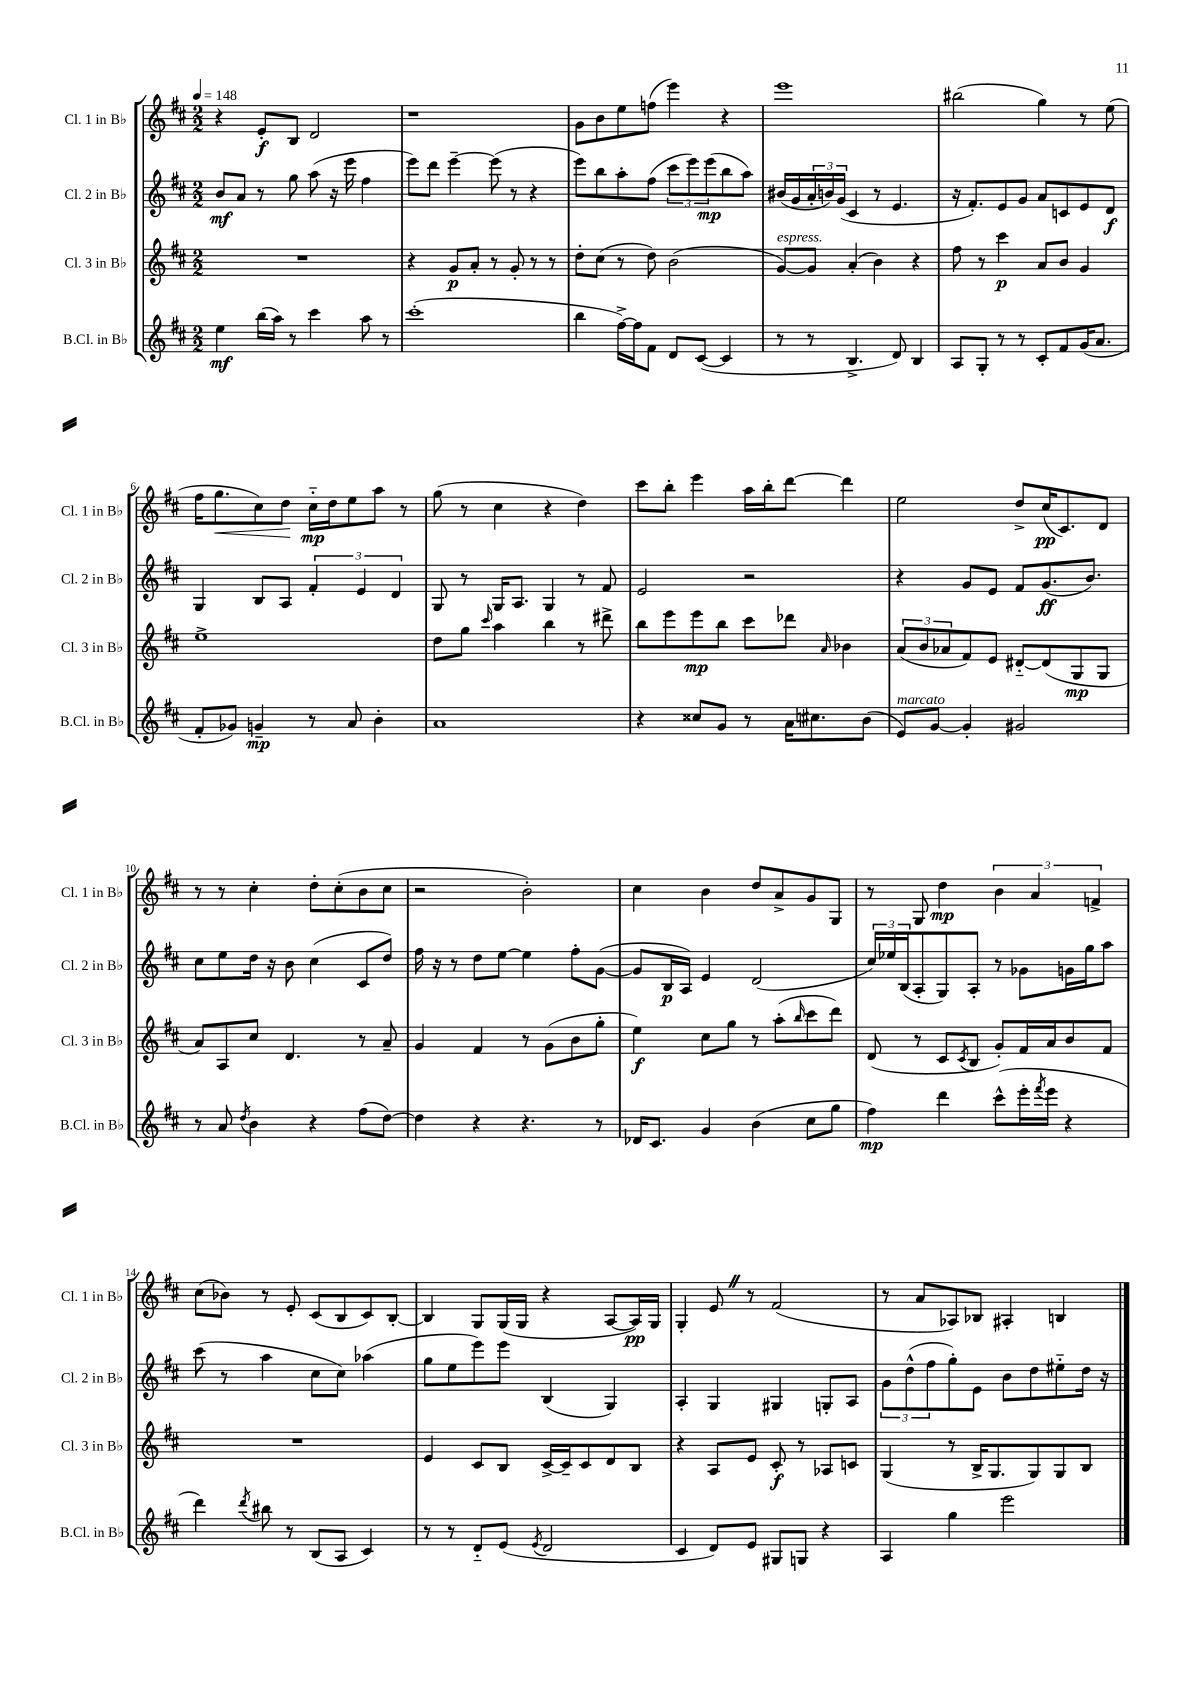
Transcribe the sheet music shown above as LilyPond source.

<<
\new StaffGroup <<
\new Staff = "s0" \with { instrumentName = "Cl. 1 in Bb" shortInstrumentName = "Cl. 1 in Bb" } {
    \clef treble \key d \major \numericTimeSignature \time 2/2 \tempo 4 = 148
    r4 e'8-.\f b8 d'2 |
    r1 |
    g'8 b'8 e''8 f''8( e'''4) r4 |
    e'''1 |
    bis''2( g''4) r8 e''8( |
    fis''16 g''8.\< cis''8) d''8\! cis''16-_\mp d''16 e''8 a''8 r8 |
    g''8( r8 cis''4 r4 d''4) |
    cis'''8 b''8-. e'''4 a''16 b''16-. d'''8~ d'''4 |
    e''2 d''8-> cis''16\pp( cis'8.) d'8 |
    r8 r8 cis''4-. d''8-. cis''8-.( b'8 cis''8 |
    r2 b'2-.) |
    cis''4 b'4 d''8 a'8-> g'8 g8 |
    r8 g8 d''4\mp \tuplet 3/2 { b'4 a'4 f'4-> } |
    cis''8( bes'8) r8 e'8-. cis'8( b8 cis'8) b8~-. |
    b4 g8 g16( g16 r4 a8~ a16\pp) g16 |
    g4-. e'8 \once \override BreathingSign.text = \markup { \musicglyph "scripts.caesura.straight" } \breathe r8 fis'2( |
    r8 a'8 aes8) bes8 ais4-. b4 \bar "|." |
}
\new Staff = "s1" \with { instrumentName = "Cl. 2 in Bb" shortInstrumentName = "Cl. 2 in Bb" } {
    \clef treble \key d \major \numericTimeSignature \time 2/2
    b'8\mf a'8 r8 g''8 a''8( r16 e'''16 fis''4 |
    e'''8) d'''8 e'''4~-- e'''8( r8 r4 |
    e'''8) b''8 a''8-. fis''8( \tuplet 3/2 { cis'''8 e'''8) e'''8\mp( } b''8 a''8) |
    bis'16( g'16 \tuplet 3/2 { a'16-. b'16) g'16( } cis'4 r8 e'4. |
    r16 fis'8.-.) e'8 g'8 a'8 c'8 e'8 d'8\f |
    g4 b8 a8 \tuplet 3/2 { fis'4-. e'4 d'4 } |
    g8 r8 g16 a8. g4 r8 fis'8 |
    e'2 r2 |
    r4 g'8 e'8 fis'8 g'8.\ff( b'8.) |
    cis''8 e''8 d''16 r16 b'8 cis''4( cis'8 d''8) |
    fis''16 r16 r8 d''8 e''8~ e''4 fis''8-. g'8~( |
    g'8 b16\p a16) e'4 d'2( |
    \tuplet 3/2 { cis''16) ees''16 b16( } a8-. g8) a8-. r8 ges'8 g'16 g''16 a''8 |
    cis'''8( r8 a''4 cis''8 cis''8) aes''4( |
    g''8 e''8 e'''8) e'''8 b4( g4) |
    a4-. g4 gis4 g8-. a8 |
    \tuplet 3/2 { g'8 d''8-^( fis''8 } g''8-.) e'8 b'8 d''8 eis''8-_ d''16 r16 \bar "|." |
}
\new Staff = "s2" \with { instrumentName = "Cl. 3 in Bb" shortInstrumentName = "Cl. 3 in Bb" } {
    \clef treble \key d \major \numericTimeSignature \time 2/2
    R1 |
    r4 g'8\p a'8-. r8 g'8-. r8 r8 |
    d''8-. cis''8( r8 d''8) b'2( |
    g'8~^\markup { \italic "espress." }) g'8 a'4-.( b'4) r4 |
    fis''8 r8 cis'''4\p a'8 b'8 g'4 |
    e''1-> |
    d''8 g''8 \grace { cis'''16 } a''4 b''4 r8 dis'''8-> |
    b''8 e'''8 e'''8\mp b''8 cis'''8 des'''8 \grace { a'16 } bes'4 |
    \tuplet 3/2 { a'8( b'8 aes'8 } fis'8) e'8 dis'8~-_ dis'8( g8\mp g8 |
    a'8) a8 cis''8 d'4. r8 a'8-- |
    g'4 fis'4 r8 g'8( b'8 g''8-. |
    e''4\f) cis''8 g''8 r8 a''8-.( \grace { b''16 } cis'''8 d'''8) |
    d'8( r8 cis'8 \acciaccatura { cis'8 } b8 g'8-.) fis'16 a'16 b'8 fis'8 |
    R1 |
    e'4 cis'8 b8 cis'16~-> cis'16-- cis'8 d'8 b8 |
    r4 a8 e'8 cis'8-.\f r8 aes8 c'8 |
    g4( r8 b16-> g8. g8) g8 b8 \bar "|." |
}
\new Staff = "s3" \with { instrumentName = "B.Cl. in Bb" shortInstrumentName = "B.Cl. in Bb" } {
    \clef treble \key d \major \numericTimeSignature \time 2/2
    e''4\mf b''16( a''16) r8 cis'''4 a''8 r8 |
    cis'''1-.( |
    b''4 fis''16~->) fis''16 fis'8 d'8 cis'8~( cis'4 |
    r8 r8 b4.-> d'8) b4 |
    a8 g8-. r8 r8 cis'8-. fis'8 g'16( a'8. |
    fis'8-. ges'8) g'4--\mp r8 a'8 b'4-. |
    a'1 |
    r4 cisis''8 g'8 r8 a'16 cis''8. b'8( |
    e'8^\markup { \italic "marcato" }) g'8~ g'4-. gis'2 |
    r8 a'8 \acciaccatura { d''8 } b'4 r4 fis''8( d''8~) |
    d''4 r4 r4. r8 |
    des'16 cis'8. g'4 b'4( cis''8 g''8 |
    fis''4\mp) d'''4 cis'''8-^( e'''16-. \acciaccatura { fis'''8 } e'''16 r4 |
    d'''4) \acciaccatura { d'''8 } bis''8 r8 b8( a8 cis'4) |
    r8 r8 d'8-_ e'8( \acciaccatura { e'8 } d'2 |
    cis'4 d'8) e'8 gis8 g8 r4 |
    a4 g''4 e'''2 \bar "|." |
}
>>
>>
